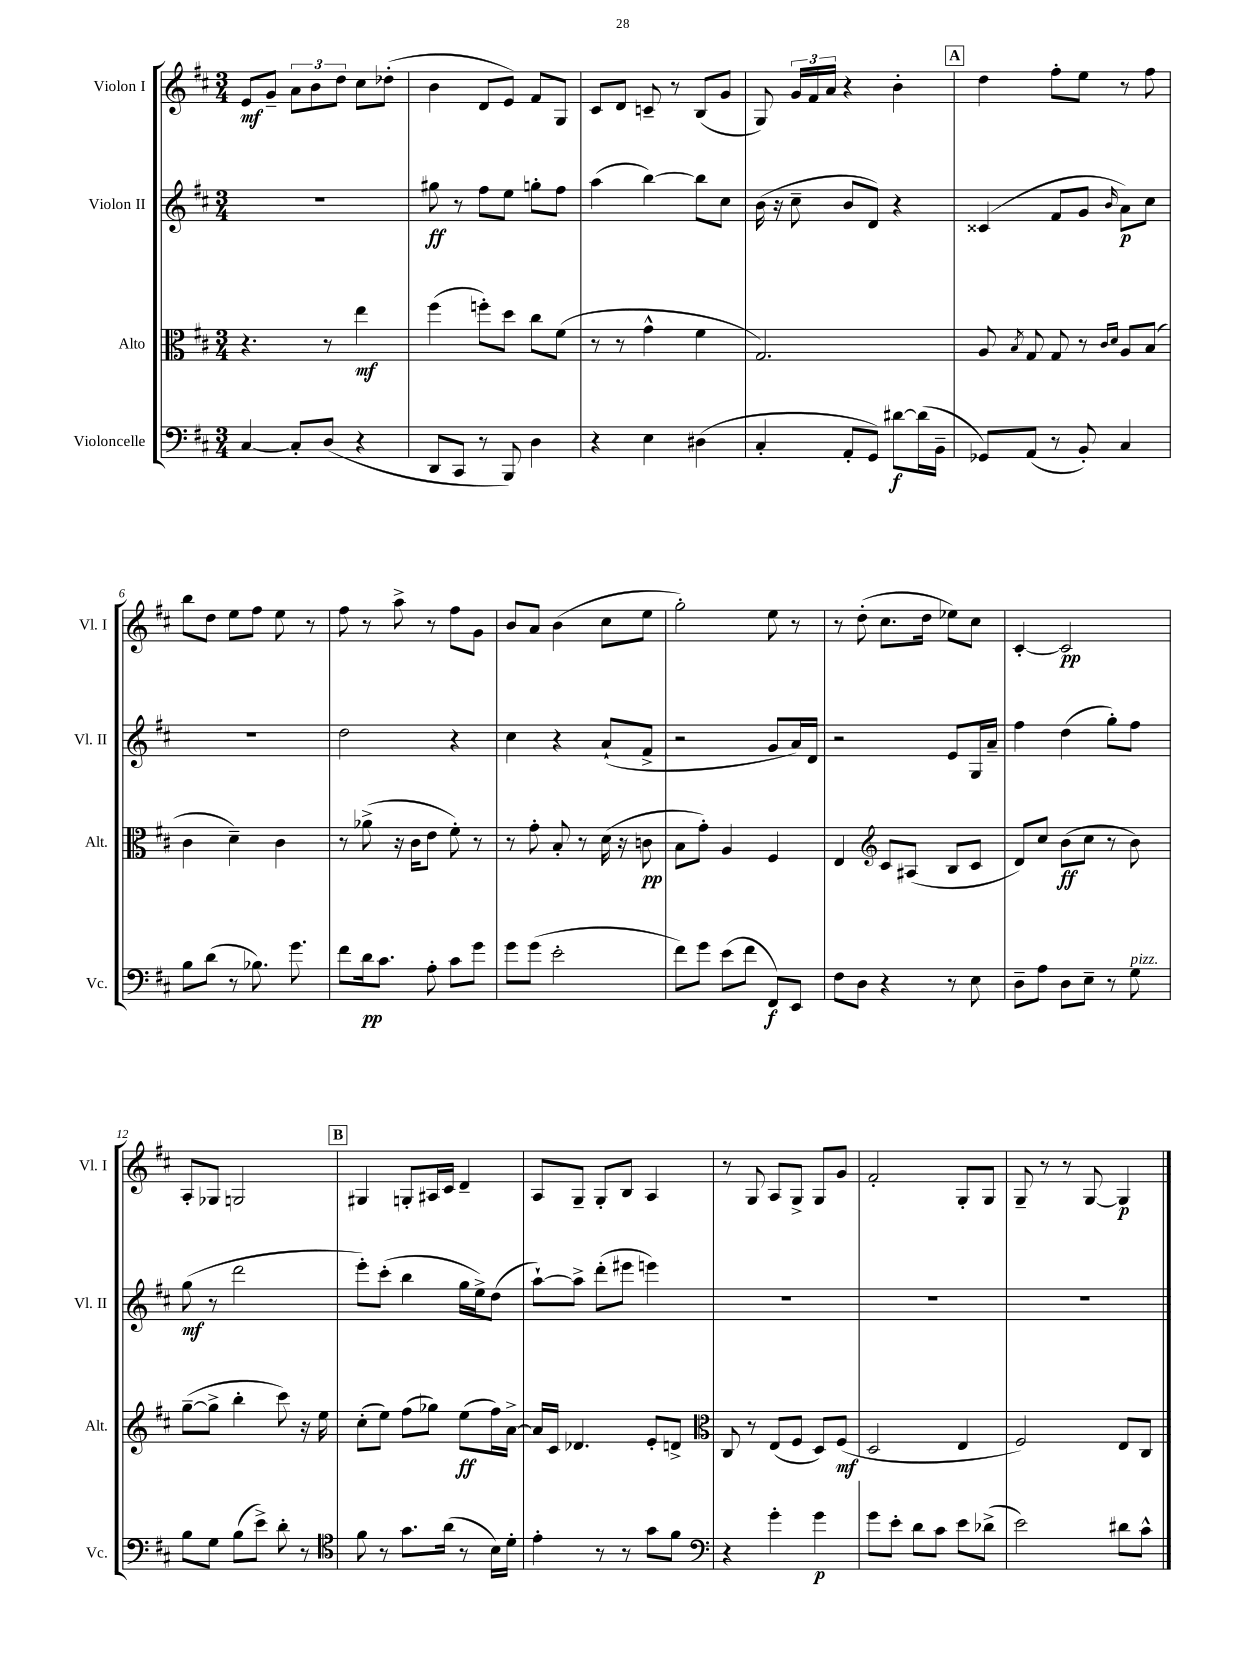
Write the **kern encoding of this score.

**kern	**kern	**kern	**kern
*staff4	*staff3	*staff2	*staff1
*clefF4	*clefC3	*clefG2	*clefG2
*k[f#c#]	*k[f#c#]	*k[f#c#]	*k[f#c#]
*M3/4	*M3/4	*M3/4	*M3/4
[4C#	4.r	2.r	8e
.	.	.	8g~
8C#']	.	.	12a
.	.	.	12b
(8D	8r	.	.
.	.	.	12dd
4r	4ee	.	8cc#
.	.	.	(8dd-'
=	=	=	=
8DD	(4ff#	8gg#	4b
8CC#	.	8r	.
8r	8ff')	8ff#	8d
8BBB)	8dd	8ee	8e)
4D	8cc#	8gg'	8f#
.	(8f#	8ff#	8G
=	=	=	=
4r	8r	(4aa	8c#
.	8r	.	8d
4E	4g^^	[4bb)	8c~
.	.	.	8r
(4D#	4f#	8bb]	(8B
.	.	8cc#	8g
=	=	=	=
4C#'	2.G)	(16b	8G)
.	.	16r	.
.	.	8cc#~	24g
.	.	.	24f#
.	.	.	24a
8AA'	.	8b	4r
8GG)	.	8d)	.
[8d#	.	4r	4b'
(16d#]	.	.	.
16BB~	.	.	.
=	=	=	=
8GG-)	8A	(4c##	4dd
.	8qB	.	.
(8AA	8G	.	.
8r	8G	8f#	8ff#'
8BB')	8r	8g	8ee
.	16qqc#	.	.
.	16qqd	16qqb	.
4C#	8A	8a)	8r
.	(8B	8cc#	8ff#
=	=	=	=
8B	4c#	2.r	8bb
(8d	.	.	8dd
8r	4d~)	.	8ee
8.B-)	.	.	8ff#
.	4c#	.	8ee
8.g	.	.	.
.	.	.	8r
=	=	=	=
8f#	8r	2dd	8ff#
16d	(8a-^	.	8r
8.c#	.	.	.
.	16r	.	8aa^
.	16c#	.	.
8A'	8e	.	8r
8c#	8f#')	4r	8ff#
8g	8r	.	8g
=	=	=	=
8g	8r	4cc#	8b
(8g	8g'	.	8a
2e'	8B'	4r	(4b
.	8r	.	.
.	(16d	(8a`	8cc#
.	16r	.	.
.	8c	8f#^	8ee
=	=	=	=
8f#)	8B	2r	2gg')
8g	8g')	.	.
(8e	4A	.	.
8f#	.	.	.
8FF#)	4F#	8g	8ee
8EE	.	16a)	8r
.	.	16d	.
=	=	=	=
8F#	4E	2r	8r
8D	.	.	(8dd'
*	*clefG2	*	*
4r	8c#	.	8.cc#
.	(8A#	.	.
.	.	.	16dd
8r	8B	8e	8ee-)
8E	8c#	16G	8cc#
.	.	16a~	.
=	=	=	=
8D~	8d)	4ff#	[4c#'
8A	8cc#	.	.
8D	(8b	(4dd	2c#]
8E~	8cc#	.	.
8r	8r	8gg')	.
8G	8b)	8ff#	.
=	=	=	=
8B	([8gg~	(8gg	8A'
8G	8gg^]	8r	8G-
(8B	4bb'	2ddd	2G
8e^)	.	.	.
8d'	8ccc#)	.	.
8r	16r	.	.
.	16ee	.	.
=	=	=	=
*clefC4	*	*	*
8f#	(8cc#'	8eee')	4G#
8r	8ee)	(8ccc#'	.
8.g	(8ff#	4bb	8G'
.	8gg-)	.	16A#
(16a	.	.	16c#
8r	(8ee	16gg	4d~
.	.	16ee^)	.
16B)	16ff#)	(8dd	.
16d'	[16a^	.	.
=	=	=	=
4e'	16a]	[8aa`)	8A
.	16c#	.	.
.	4.d-	8aa^]	8G~
8r	.	(8ddd'	8G'
8r	.	8eee#	8B
8g	8e'	4eee)	4A
8f#	8d^	.	.
=	=	=	=
*clefF4	*clefC3	*	*
4r	8C#	2.r	8r
.	8r	.	8G
4g'	(8E	.	8A
.	8F#	.	8G^
4g	8D)	.	8G
.	(8F#	.	8g
=	=	=	=
8g	2D	2.r	2f#'
8e'	.	.	.
8d	.	.	.
8c#	.	.	.
8e	4E	.	8G'
(8d-^	.	.	8G
=	=	=	=
2e)	2F#)	2.r	8G~
.	.	.	8r
.	.	.	8r
.	.	.	[8G
8d#	8E	.	4G]
8c#^^	8C#	.	.
==	==	==	==
*-	*-	*-	*-
